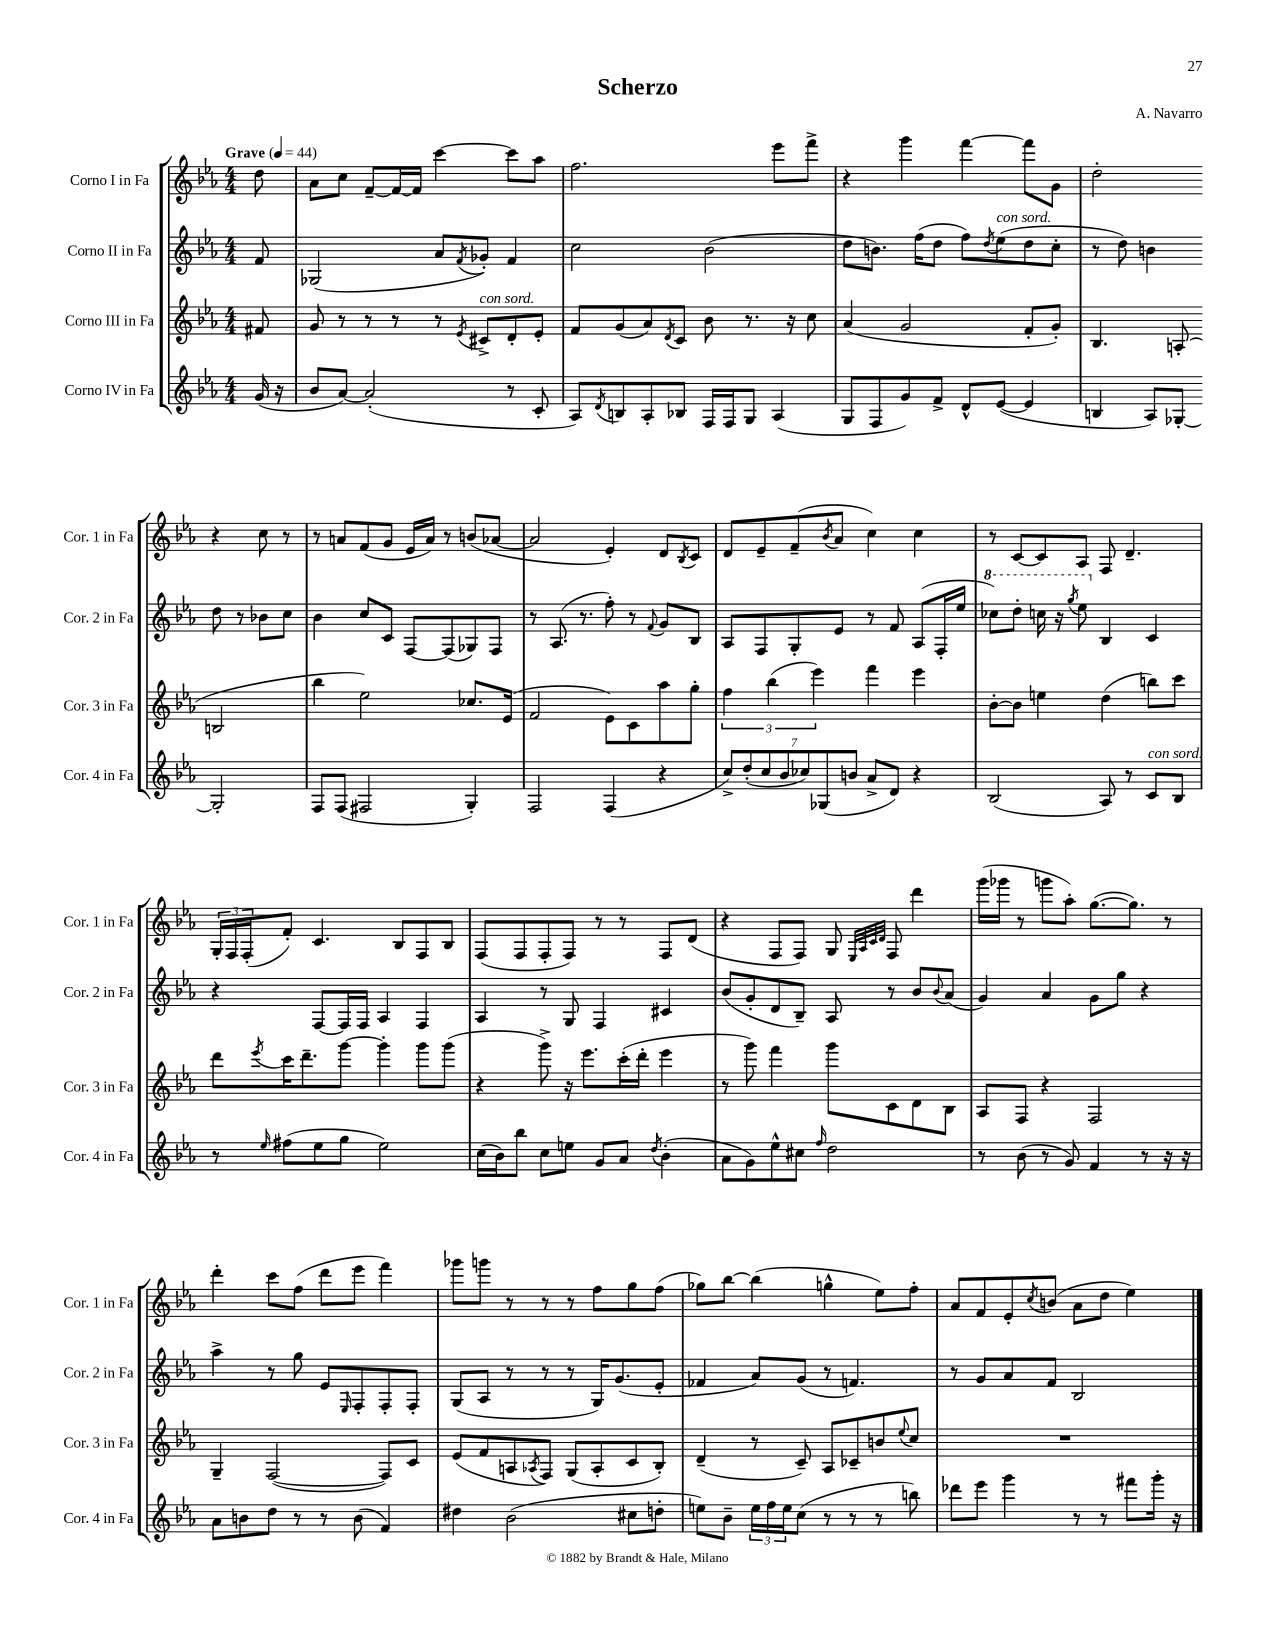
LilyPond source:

\header { title = "Scherzo" composer = "A. Navarro" }
<<
\new StaffGroup <<
\new Staff = "s0" \with { instrumentName = "Corno I in Fa" shortInstrumentName = "Cor. 1 in Fa" } {
    \clef treble \key ees \major \numericTimeSignature \time 4/4 \partial 8 \tempo "Grave" 4 = 44
    d''8 |
    aes'8 c''8 f'8~-- f'16~ f'16 c'''4~ c'''8 aes''8 |
    f''2. ees'''8 f'''8-> |
    r4 g'''4 f'''4~ f'''8 g'8 |
    d''2-. r4 c''8 r8 |
    r8 a'8 f'8( g'8 ees'16 a'16) r8 b'8( aes'8~ |
    aes'2 ees'4-.) d'8 \acciaccatura { bes8 } c'8 |
    d'8 ees'8-- f'8--( \acciaccatura { bes'8 } aes'8 c''4) c''4 |
    r8 c'8~ c'8 aes8 f8 d'4.-- |
    \tuplet 3/2 { g16-. f16 f16-.( } f'8-.) c'4. bes8 f8 bes8 |
    f8( f8 f8-. f8) r8 r8 f8 d'8( |
    r4 f8 f8) g8 \grace { ees32 aes32 c'32 d'32 } f8 d'''4 |
    g'''16( ges'''16 r8 g'''8 aes''8-.) g''8.~( g''8.) r8 |
    d'''4-. c'''8 f''8( d'''8 ees'''8 f'''4) |
    ges'''8 g'''8 r8 r8 r8 f''8 g''8 f''8( |
    ges''8) bes''8~ bes''4( g''4-^ ees''8) f''8-. |
    aes'8 f'8 ees'8-. \acciaccatura { c''8 } b'8( aes'8 d''8 ees''4) \bar "|." |
}
\new Staff = "s1" \with { instrumentName = "Corno II in Fa" shortInstrumentName = "Cor. 2 in Fa" } {
    \clef treble \key ees \major \numericTimeSignature \time 4/4 \partial 8
    f'8 |
    ges2( aes'8 \acciaccatura { f'8 } ges'8-.) f'4 |
    c''2 bes'2( |
    d''8 b'8.) f''16( d''8 f''8) \acciaccatura { d''8 } ees''8^\markup { \italic "con sord." }( d''8 c''8-. |
    r8 d''8) b'4 d''8 r8 bes'8 c''8 |
    bes'4 c''8 c'8 f8~ f8( ges8) f8 |
    r8 aes8.( r8. f''8-.) r8 \appoggiatura { f'8 } g'8 bes8 |
    aes8 f8 g8-. ees'8 r8 f'8 aes8( f16-. ees''16 |
    \ottava #1 ces'''8) d'''8-. c'''16 r16 \acciaccatura { g'''8 } ees'''8 \ottava #0 bes4 c'4 |
    r4 f8~ f16 f16 aes4 f4 |
    aes4 r8 g8 f4 cis'4 |
    bes'8( g'8-. d'8 bes8--) aes8 r8 bes'8 \appoggiatura { bes'8 } aes'8( |
    g'4) aes'4 g'8 g''8 r4 |
    aes''4-> r8 g''8 ees'8 \grace { ees16 } f8-. f8-. f8-. |
    g8( aes8 r8 r8 r8 g16) g'8.( ees'8-. |
    fes'4 aes'8) g'8( r8 f'4.) |
    r8 g'8 aes'8 f'8 bes2 \bar "|." |
}
\new Staff = "s2" \with { instrumentName = "Corno III in Fa" shortInstrumentName = "Cor. 3 in Fa" } {
    \clef treble \key ees \major \numericTimeSignature \time 4/4 \partial 8
    fis'8 |
    g'8 r8 r8 r8 r8 \acciaccatura { ees'8 } cis'8->^\markup { \italic "con sord." } d'8-. ees'8-. |
    f'8 g'8( aes'8) \acciaccatura { d'8 } c'8 bes'8 r8. r16 c''8 |
    aes'4( g'2 f'8-. g'8-.) |
    bes4. a8-.( b2 |
    bes''4 ees''2) ces''8. ees'16( |
    f'2 ees'8) c'8 aes''8 g''8-. |
    \tuplet 3/2 { f''4 bes''4( ees'''4) } f'''4 ees'''4 |
    bes'8~-. bes'8 e''4 d''4( b''8) c'''8 |
    d'''8 \acciaccatura { ees'''8 } c'''16 d'''8.-- g'''8~ g'''4-. g'''8 g'''8( |
    r4 g'''8->) r16 ees'''8. c'''16-.( d'''16-. ees'''4 |
    r8 g'''8) f'''4 g'''8 c'8 d'8 bes8 |
    aes8 f8 r4 f2 |
    g4-- f2~( f8) c'8 |
    ees'8( f'8 a8 \acciaccatura { aes8 } f8) g8( aes8-. c'8 bes8-.) |
    d'4--( r8 c'8--) aes8 ces'8-- b'8 \appoggiatura { ees''8 } c''8 |
    R1 \bar "|." |
}
\new Staff = "s3" \with { instrumentName = "Corno IV in Fa" shortInstrumentName = "Cor. 4 in Fa" } {
    \clef treble \key ees \major \numericTimeSignature \time 4/4 \partial 8
    g'16( r16 |
    bes'8 aes'8~) aes'2-.( r8 c'8-. |
    aes8) \acciaccatura { d'8 } b8 aes8-. bes8 f16 f16 g8 aes4( |
    g8 f8 g'8) f'8-> d'8-^ ees'8~( ees'4 |
    b4 aes8) ges8~-. ges2-. |
    f8 f8( fis2 g4-.) |
    f2 f4( r4 |
    \tuplet 7/4 { c''8->) d''8-.( c''8 bes'8 ces''8) ges8( b'8 } aes'8-> d'8) r4 |
    bes2( aes8) r8 c'8^\markup { \italic "con sord." } bes8 |
    r8 \grace { ees''16 } fis''8( ees''8 g''8 ees''2) |
    c''16( bes'16) bes''8 c''8 e''8 g'8 aes'8 \acciaccatura { d''8 } bes'4-.( |
    aes'8 g'8) ees''8-^ cis''8 \grace { f''16 } d''2 |
    r8 bes'8( r8 g'8) f'4 r8 r16 r16 |
    aes'8 b'8 d''8 r8 r8 b'8( f'4) |
    dis''4 bes'2( cis''8 d''8-. |
    e''8) bes'8-- \tuplet 3/2 { e''16 f''16 e''16 } c''8( r8 r8 r8 b''8) |
    des'''8 ees'''8 g'''4 r8 r8 fis'''8 g'''16-. r16 \bar "|." |
}
>>
>>
\layout { \context { \Score \remove "Bar_number_engraver" } }
